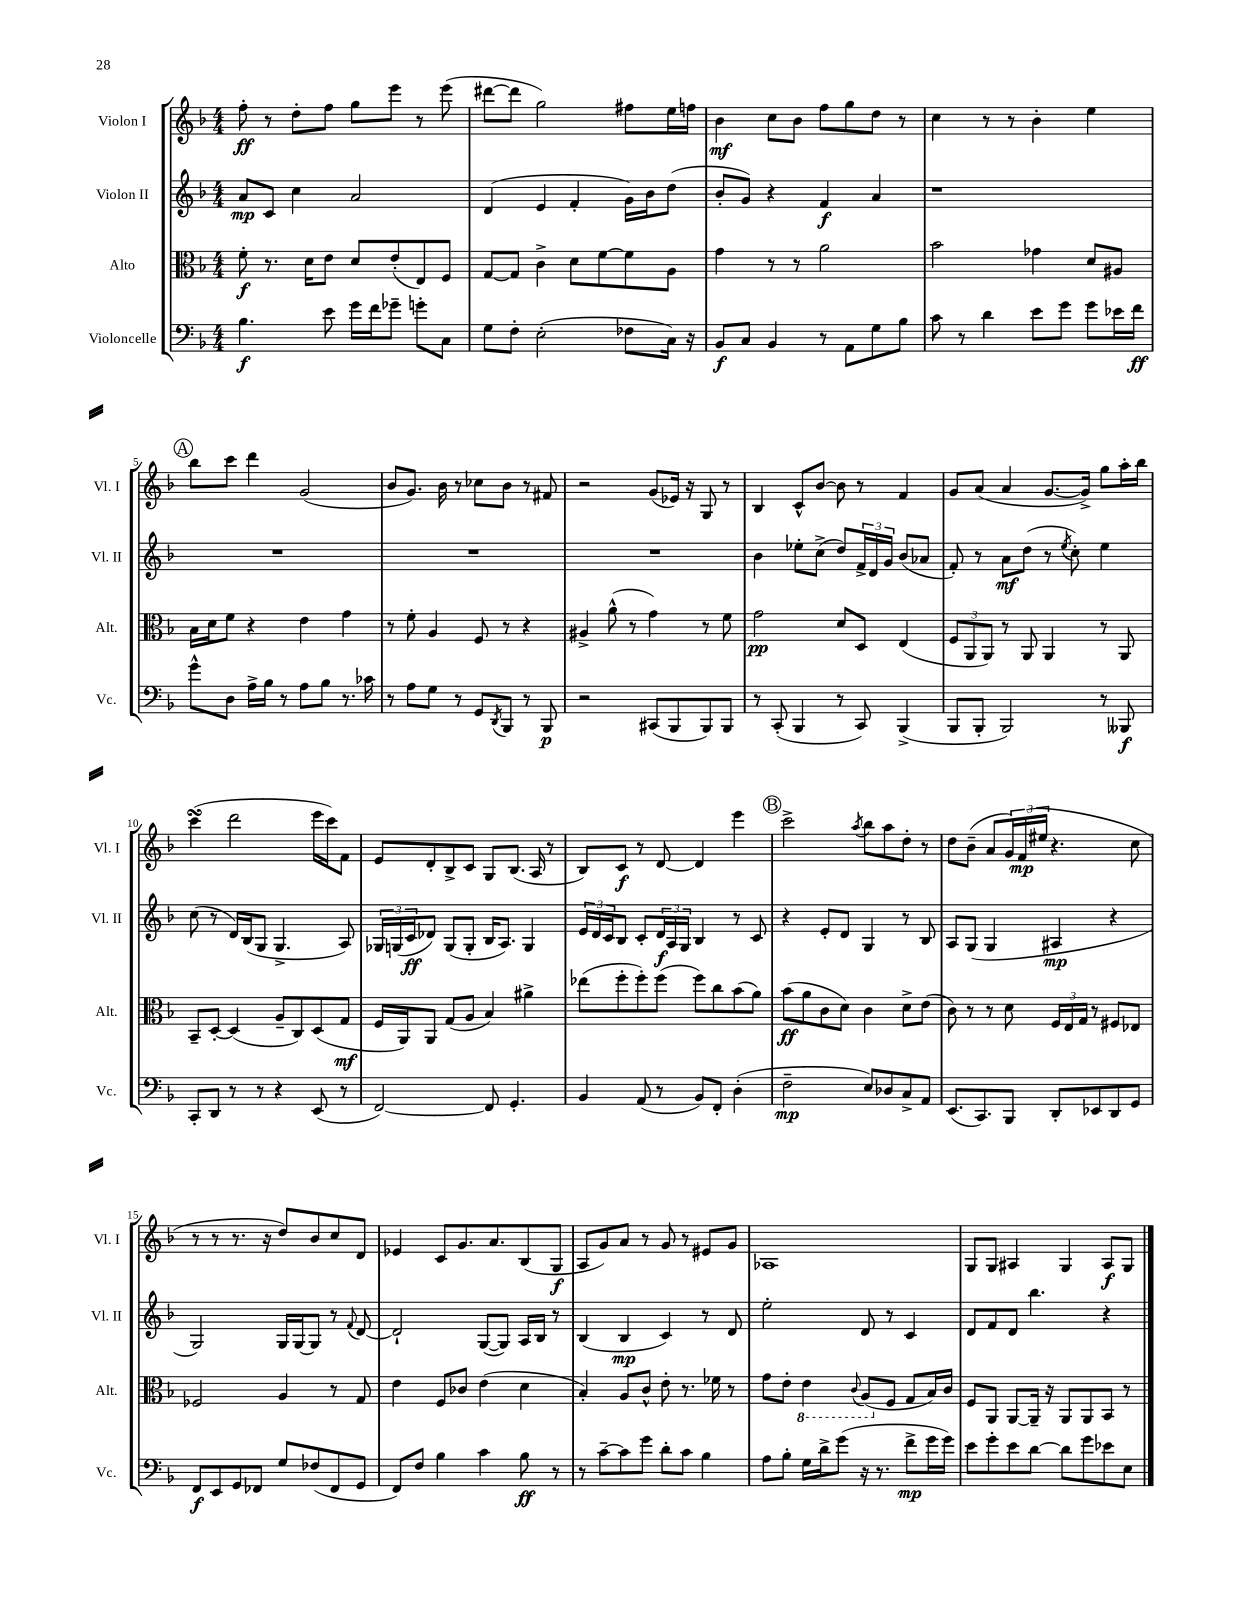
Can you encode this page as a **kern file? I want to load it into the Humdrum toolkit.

**kern	**kern	**kern	**kern
*staff4	*staff3	*staff2	*staff1
*clefF4	*clefC3	*clefG2	*clefG2
*k[b-]	*k[b-]	*k[b-]	*k[b-]
*M4/4	*M4/4	*M4/4	*M4/4
4.B-	8f'	8a	8ff'
.	8.r	8c	8r
.	.	4cc	8dd'
.	16d	.	.
8e	8e	.	8ff
16g	8d	2a	8gg
16f	.	.	.
8g-~	(8e'	.	8eee
8g'	8E)	.	8r
8C	8F	.	(8eee
=	=	=	=
8G	[8G	(4d	[8ddd#
8F'	8G]	.	8ddd#]
(2E'	4c^	4e	2gg)
.	8d	4f'	.
.	[8f	.	.
8F-	8f]	16g)	8ff#
.	.	16b-	.
16C)	8A	(8dd	16ee
16r	.	.	16ff
=	=	=	=
8BB-	4g	8b-'	4b-
8C	.	8g)	.
4BB-	8r	4r	8cc
.	8r	.	8b-
8r	2a	4f	8ff
8AA	.	.	8gg
8G	.	4a	8dd
8B-	.	.	8r
=	=	=	=
8c	2b-	1r	4cc
8r	.	.	.
4d	.	.	8r
.	.	.	8r
8e	4g-	.	4b-'
8g	.	.	.
8g	8d	.	4ee
16e-	8A#	.	.
16f	.	.	.
=	=	=	=
8g^^	16B-	1r	8bb-
.	16d	.	.
8D	8f	.	8ccc
16A^	4r	.	4ddd
16B-	.	.	.
8r	.	.	.
8A	4e	.	(2g
8B-	.	.	.
8.r	4g	.	.
16c-	.	.	.
=	=	=	=
8r	8r	1r	8b-
8A	8f'	.	8.g)
8G	4A	.	.
.	.	.	16b-
8r	.	.	8r
8GG	8F	.	8cc-
8qDD	.	.	.
8BBB-	8r	.	8b-
8r	4r	.	8r
8BBB-	.	.	8f#
=	=	=	=
2r	4A#^	1r	2r
.	(8a^^	.	.
.	8r	.	.
(8CC#	4g)	.	(8g
8BBB-	.	.	16e-)
.	.	.	16r
8BBB-)	8r	.	8G
8BBB-	8f	.	8r
=	=	=	=
8r	2g	4b-	4B-
(8CC'	.	.	.
4BBB-	.	8ee-'	8c^^
.	.	(8cc^	[8b-
8r	8d	8dd)	8b-]
8CC)	8D	24f^	8r
.	.	24d	.
.	.	24g	.
(4BBB-^	(4E	(8b-	4f
.	.	8a-	.
=	=	=	=
8BBB-	12F	8f')	8g
.	12AA	.	.
8BBB-'	.	8r	(8a
.	12AA)	.	.
2BBB-)	8r	8a	4a
.	8AA	(8dd	.
.	4AA	8r	[8.g
.	.	8qee	.
.	.	8cc')	.
.	.	.	16g^])
8r	8r	4ee	8gg
8BBB--	8AA	.	16aa'
.	.	.	16bb-
=	=	=	=
8CC'	8BB-~	(8cc	(4ccc
8DD	[8D'	8r	.
8r	(4D]	16d)	2ddd
.	.	(16B-	.
8r	.	8G	.
4r	8A~	4.G^	.
.	8C)	.	.
(8EE	(8D	.	16eee
.	.	.	16ccc)
8r	8G	8A)	8f
=	=	=	=
[2FF)	16F	24G-	8e
.	.	(24G	.
.	16AA)	.	.
.	.	24c	.
.	8AA	8d-)	8d'
.	(8G	(8G	8B-^
.	8A	8G'	8c
8FF]	4B-)	16B-	8G
.	.	8.A)	.
4.GG'	.	.	(8.B-
.	4a#^	4G	.
.	.	.	16A
.	.	.	8r
=	=	=	=
4BB-	(8ee-	24e	8B-)
.	.	24d	.
.	.	24c	.
.	8ff'	8B-	8c
(8AA	8ff')	8c'	8r
8r	(8ff	24d	[8d
.	.	24A	.
.	.	24G	.
8BB-)	8ff)	4B-	4d]
8FF'	8cc	.	.
(4D'	(8b-	8r	4eee
.	8a)	8c	.
=	=	=	=
2F~	(8b-	4r	2ccc^
.	8a	.	.
.	8c	8e'	.
.	8d)	8d	.
.	.	.	8qaa
8E)	4c	4G	8bb-
8D-	.	.	8aa
8C^	8d^	8r	8dd'
8AA	(8e	8B-	8r
=	=	=	=
(8.EE	8c)	8A	8dd
.	8r	(8G	(8b-~
8.CC)	.	.	.
.	8r	4G	8a
8BBB-	8d	.	24g)
.	.	.	(24f
.	.	.	24ee#
8DD'	24F	4A#	4.r
.	24E	.	.
.	24G	.	.
8EE-	8r	.	.
8DD	8F#	4r	.
8GG	8E-	.	8cc
=	=	=	=
8FF	2F-	2G)	8r
8EE	.	.	8r
8GG	.	.	8.r
8FF-	.	.	.
.	.	.	16r
8G	4A	16G	8dd)
.	.	[16G	.
(8F-	.	8G]	8b-
8FF-	8r	8r	8cc
.	.	8qqf	.
8GG	8G	[8d	8d
=	=	=	=
8FF)	4e	2d`]	4e-
8F	.	.	.
4B-	8F	.	8c
.	8c-	.	8.g
4c	(4e	([8G	.
.	.	.	8.a
.	.	8G])	.
8B-	4d	16A	(8B-
.	.	16B-	.
8r	.	8r	8G
=	=	=	=
8r	4B-')	(4B-	8A
[8c~	.	.	8g)
8c]	8A	4B-	8a
8g	8c^^	.	8r
8d'	8e'	4c)	8g
8c	8.r	.	8r
4B-	.	8r	8e#
.	16f-	.	.
.	8r	8d	8g
=	=	=	=
8A	8g	2ee'	1A-
8B-'	8e'	.	.
16G	4E	.	.
16d^	.	.	.
(8g	.	.	.
.	8qqC	.	.
16r	(8AA	8d	.
8.r	.	.	.
.	8F	8r	.
8f^	8G	4c	.
16g	16B-)	.	.
16g)	16c	.	.
=	=	=	=
8e	8F	8d	8G
8g'	8AA	8f	8G
8e	[8AA	8d	4A#
[8d	16AA~]	4.bb-	.
.	16r	.	.
8d]	8AA	.	4G
8g	8AA	.	.
8e-	8BB-	4r	8A#
8E	8r	.	8G
==	==	==	==
*-	*-	*-	*-
